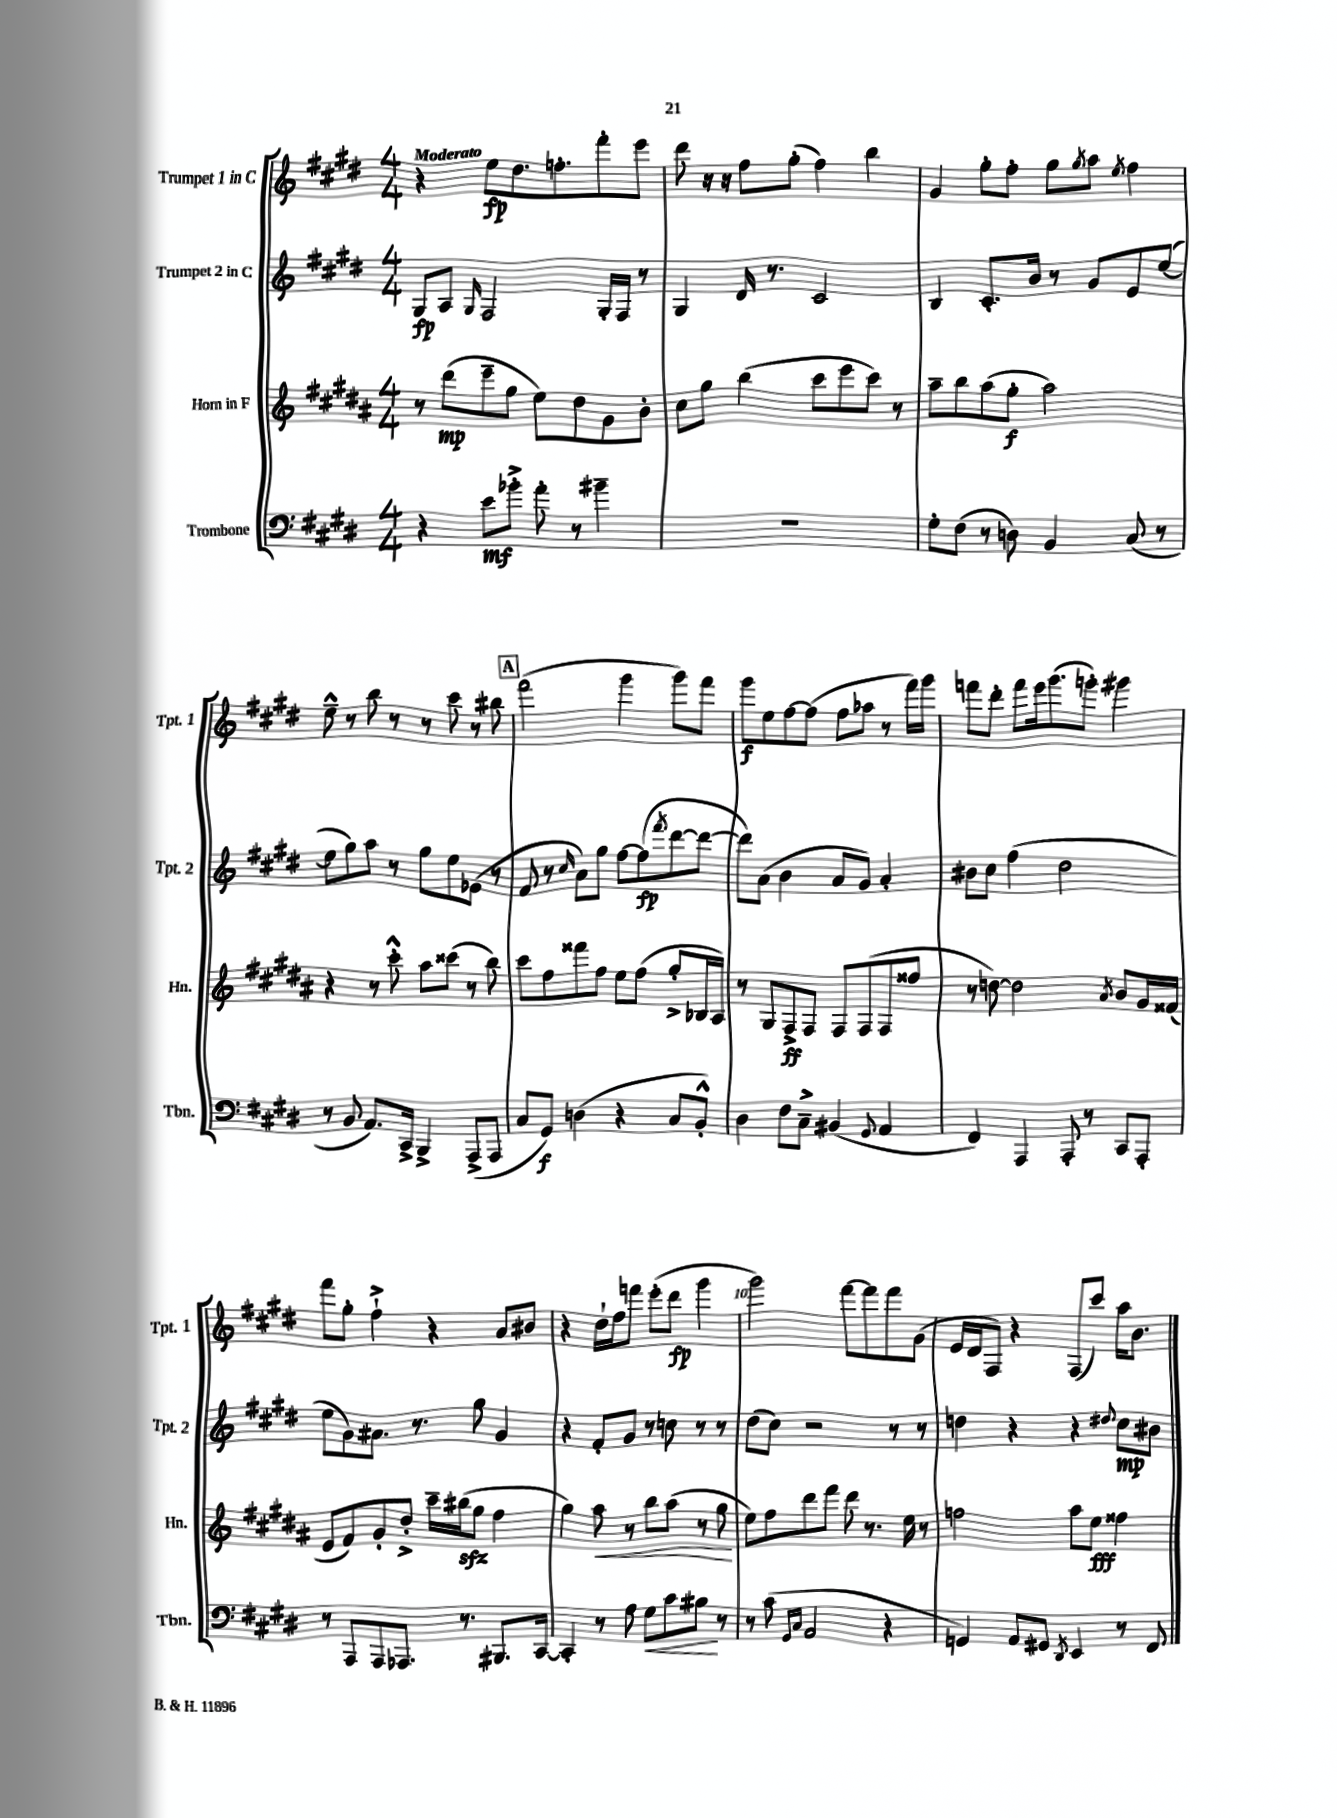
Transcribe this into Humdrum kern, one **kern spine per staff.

**kern	**dynam	**kern	**dynam	**kern	**dynam	**kern	**dynam
*part4	*part4	*part3	*part3	*part2	*part2	*part1	*part1
*staff4	*staff4	*staff3	*staff3	*staff2	*staff2	*staff1	*staff1
*I"Trombone	*	*I"Horn in F	*	*I"Trumpet 2 in C	*	*I"Trumpet 1 in C	*
*I'Tbn.	*	*I'Hn.	*	*I'Tpt. 2	*	*I'Tpt. 1	*
*clefF4	*	*clefG2	*	*clefG2	*	*clefG2	*
*k[f#c#g#d#]	*	*k[f#c#g#d#a#]	*	*k[f#c#g#d#]	*	*k[f#c#g#d#]	*
*M4/4	*	*M4/4	*	*M4/4	*	*M4/4	*
=1	=1	=1	=1	=1	=1	=1	=1
!	!	!	!	!	!	!LO:TX:a:B:t=Moderato	!
4r	.	8r	.	8G#/L	fp	4r	.
.	.	(8ddd#\L	mp	8A/J	.	.	.
.	.	.	.	16qqG#/	.	.	.
8e\L	mf	8eee~\	.	2F#/	.	8ee\L	fp
8b-X'^\J	.	8gg#\J	.	.	.	8.dd#\	.
8a'\	.	8ee\L)	.	.	.	.	.
.	.	.	.	.	.	8.ffn'\	.
8r	.	8dd#\	.	.	.	.	.
4b#X~\	.	8g#\	.	16G#'/LL	.	8fff#'\	.
.	.	.	.	16F#/JJ	.	.	.
.	.	8b'\J	.	8r	.	8eee\J	.
=2	=2	=2	=2	=2	=2	=2	=2
1r	.	8cc#\L	.	4G#/	.	8ddd#\	.
.	.	8gg#\J	.	.	.	16r	.
.	.	.	.	.	.	16r	.
.	.	(4bb\	.	16d#/	.	8ff#\L	.
.	.	.	.	8.r	.	.	.
.	.	.	.	.	.	(8gg#'\J	.
.	.	8ccc#\L	.	2c#/	.	4ff#\)	.
.	.	8eee\	.	.	.	.	.
.	.	8ccc#\J)	.	.	.	4bb\	.
.	.	8r	.	.	.	.	.
=3	=3	=3	=3	=3	=3	=3	=3
8G#'\L	.	8aa#~\L	.	4B/	.	4g#/	.
(8F#\J	.	8bb\	.	.	.	.	.
8r	.	(8aa#\	.	8.c#'/L	.	8gg#'\L	.
8Dn\)	.	8gg#'\J	f	.	.	8ff#'\J	.
.	.	.	.	16b/Jk	.	.	.
4BB/	.	2aa#\)	.	8r	.	8gg#\L	.
.	.	.	.	.	.	8qgg#/	.
.	.	.	.	8g#/L	.	8aa\J	.
.	.	.	.	.	.	8qee/	.
(8C#/	.	.	.	8e/	.	4ff#\	.
8r	.	.	.	([8ee/J	.	.	.
!!LO:LB:g=z
=4	=4	=4	=4	=4	=4	=4	=4
8r	.	4r	.	8ee\L]	.	8ee~^^\	.
8BB/	.	.	.	8gg#\)	.	8r	.
8.AA/L)	.	8r	.	8aa\J	.	8bb\	.
.	.	8ccc#'^^\	.	8r	.	8r	.
16CC#^/Jk	.	.	.	.	.	.	.
4BBB^/	.	8aa#\L	.	8gg#\L	.	8r	.
.	.	(8ccc##X\J	.	8ee\	.	8ccc#\	.
(8AAA^/L	.	8r	.	(8e-X\J	.	8r	.
8AAA/J	.	8bb\)	.	8r	.	8bb#X\	.
!!LO:REH:place=s1:t=A
=5	=5	=5	=5	=5	=5	=5	=5
8C#/L	.	8ccc#\L	.	8f#/	.	(2fff#\	.
8GG#/J)	f	8ff#\	.	8r	.	.	.
.	.	.	.	16qqcc#/	.	.	.
(4Dn\	.	8fff##X\	.	8a\L)	.	.	.
.	.	8ff#\J	.	8gg#\J	.	.	.
4r	.	8ee\L	.	[8ff#\L	.	4ggg#\	.
.	.	(8ff#\J	.	(8ff#\]	fp	.	.
.	.	.	.	8qfff#/	.	.	.
8C#/L	.	8gg#'^/L	.	[8ddd#\	.	8ggg#\L)	.
8BB'^^/J)	.	16B-X/L	.	8ddd#\J_	.	8fff#\J	.
.	.	16A#/JJ)	.	.	.	.	.
=6	=6	=6	=6	=6	=6	=6	=6
4D#\	.	8r	.	8ddd#\L])	.	8ggg#\L	f
.	.	8G#/L	.	(8a\J	.	8ee\	.
8F#\L	.	8F#^/	ff	4b\	.	[8ff#\	.
8C#~^\J	.	8F#/J	.	.	.	(8ff#\J]	.
(4BB#X/	.	8F#/L	.	8a/L	.	8ff#\L	.
.	.	(8F#/	.	8g#/J)	.	8aa-X\J	.
8qqGG#/	.	.	.	.	.	.	.
4AA/	.	8F#/	.	4a'/	.	8r	.
.	.	8ff##X/J	.	.	.	16fff#\LL)	.
.	.	.	.	.	.	16ggg#\JJ	.
=7	=7	=7	=7	=7	=7	=7	=7
4FF#/)	.	8r	.	8b#X\L	.	8fffn\L	.
.	.	[8ddn\)	.	8cc#\J	.	8ddd#'\J	.
4AAA/	.	2dd\]	.	(4ff#\	.	8fff\L	.
.	.	.	.	.	.	16eee\k	.
.	.	.	.	.	.	(8.ggg#\	.
8AAA'/	.	.	.	2dd#\	.	.	.
8r	.	.	.	.	.	8gggn'\J)	.
.	.	8qa#/	.	.	.	.	.
8CC#/L	.	8b/L	.	.	.	4ggg#X\	.
8AAA'/J	.	16g#/L	.	.	.	.	.
.	.	(16f##X/JJ	.	.	.	.	.
!!LO:LB:g=z
=8	=8	=8	=8	=8	=8	=8	=8
8r	.	8e/L	.	8ee\L	.	8fff#\L	.
8AAA/L	.	8f#/)	.	8g#\)	.	8gg#'\J	.
8AAA/	.	8g#'/	.	8.a#X\J	.	4ff#`^\	.
8.AAA-X/J	.	8dd#'^/J	.	.	.	.	.
.	.	.	.	8.r	.	.	.
.	.	16ccc#~\LL	.	.	.	4r	.
8.r	.	(16bb#Xzz\J	.	.	.	.	.
.	.	8gg#\J	.	8gg#\	.	.	.
8.BBB#X/L	.	4ff#\	.	4g#/	.	8a/L	.
.	.	.	.	.	.	8b#X/J	.
[16CC#/Jk	.	.	.	.	.	.	.
=9	=9	=9	=9	=9	=9	=9	=9
4CC#'/]	.	4gg#\)	.	4r	.	4r	.
!	!	!	!LO:HP:b	!	!	!	!
8r	.	8aa#\	<	8f#'/L	.	16dd#`\LL	.
.	.	.	.	.	.	16ff#\J	.
8A\	.	8r	.	8g#/J	.	8fffn\J	.
!	!LO:HP:b	!	!	!	!	!	!
8G#\L	<	8bb\L	.	8r	.	(8eee'\L	.
8c#\	.	(8aa#\J	.	8ccn\	.	8ddd#\J	fp
8B#X\J	.	8r	.	8r	.	4ggg#\	.
8r	[	8gg#\	.	8r	.	.	.
.	.	.	[	.	.	.	.
=10	=10	=10	=10	=10	=10	=10	=10
8r	.	8ee\L)	.	(8dd#\L	.	2ggg#\)	.
(8c#\	.	8ff#\	.	8cc#\J)	.	.	.
16qqGG#/LL	.	.	.	.	.	.	.
16qqC#/JJ	.	.	.	.	.	.	.
2AA/	.	8ddd#\	.	2r	.	.	.
.	.	8fff#\J	.	.	.	.	.
.	.	8ddd#\	.	.	.	[8fff#\L	.
.	.	8.r	.	.	.	8fff#\]	.
4r	.	.	.	8r	.	8fff#\	.
.	.	16ee\	.	.	.	.	.
.	.	8r	.	8r	.	(8g#\J	.
=11	=11	=11	=11	=11	=11	=11	=11
4GGn/)	.	2ffn\	.	4ddn\	.	16e/LL	.
.	.	.	.	.	.	16d#/J	.
.	.	.	.	.	.	8F#/J)	.
8AA/L	.	.	.	4r	.	4r	.
8GG#X/J	.	.	.	.	.	.	.
8qDD#/	.	.	.	.	.	.	.
4EE/	.	8aa#\L	.	4r	.	(8F#/L	.
.	.	8ee\J	fff	.	.	8ccc#/J)	.
.	.	.	.	8qqdd#X/	.	.	.
8r	.	4ff##X\	.	8cc#\L	mp	16aa\KL	.
.	.	.	.	.	.	8.b\J	.
8FF#/	.	.	.	8b#X\J	.	.	.
==	==	==	==	==	==	==	==
*-	*-	*-	*-	*-	*-	*-	*-
